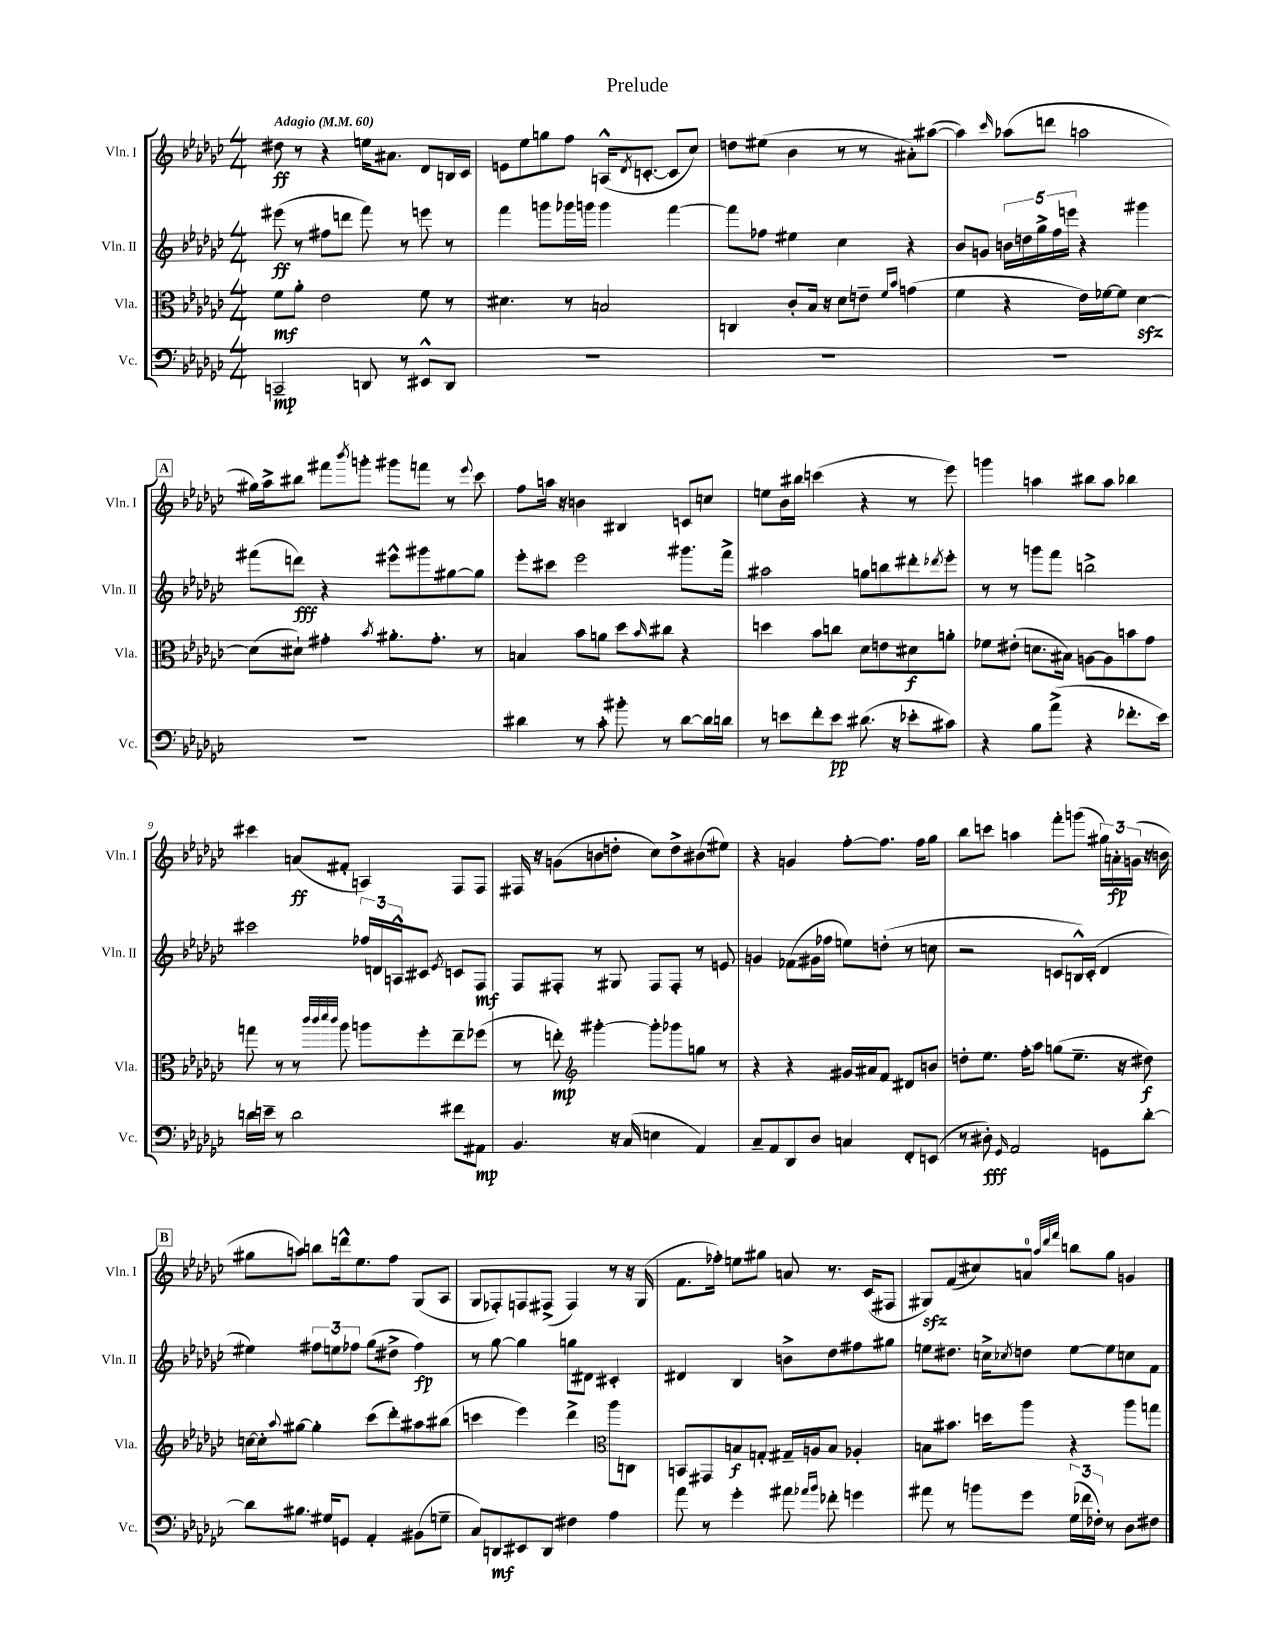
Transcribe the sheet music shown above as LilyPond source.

\header { title = "Prelude" }
<<
\new StaffGroup <<
\new Staff = "s0" \with { instrumentName = "Vln. I" shortInstrumentName = "Vln. I" } {
    \clef treble \key ges \major \numericTimeSignature \time 4/4 \tempo "Adagio" 4 = 60
    dis''8\ff r8 r4 e''16 ais'8. des'8 b16 ces'16 |
    e'8 ees''8 g''8 f''8 a16-^( \acciaccatura { des'8 } c'8.~-. c'8 ces''8) |
    d''8 eis''8( bes'4 r8 r8 ais'8-.) ais''8~( |
    ais''4) \grace { ces'''16 } aes''8( d'''8 a''2 |
    \mark \markup { \box "A" } gis''16) aes''16-> bis''8 fis'''8 \acciaccatura { bes'''8 } g'''8-. gis'''8 f'''8 r8 \appoggiatura { ees'''8 } ces'''8 |
    f''8 a''16 r16 b'4 bis4 c'8 c''8 |
    e''8 bes'16 bis''16 c'''4( r4 r8 ees'''8) |
    g'''4 a''4 bis''8 a''8 bes''4 |
    cis'''4 a'8\ff( fis'8-. a4) f8 f8 |
    fis16 r16 g'8( b'8 d''8-. ces''8) d''8-> bis'8( eis''8) |
    r4 g'4 f''8~-. f''8. f''16 ges''8 |
    bes''8 c'''8 a''4 f'''8-. g'''8( \tuplet 3/2 { gis''16) a'16-.\fp g'16( } r16 b'16 |
    \mark \markup { \box "B" } gis''8 a''8) b''8 d'''16-^ ees''8. f''8 ges8( aes8 |
    ges8 fes8-.) f8 fis8->( fis4) r8 r16 ges16( |
    f'8. fes''16-.) e''8 gis''8 a'8 r8. ces'16( fis8 |
    gis8\sfz) f'8( cis''8) a'8-0 \grace { aes''32 des'''32 f'''32 } b''8 ges''8 g'4 \bar "|." |
}
\new Staff = "s1" \with { instrumentName = "Vln. II" shortInstrumentName = "Vln. II" } {
    \clef treble \key ges \major \numericTimeSignature \time 4/4
    eis'''8\ff( r8 fis''8 d'''8 f'''8) r8 e'''8 r8 |
    f'''4 g'''8 ges'''16 g'''16 g'''4 f'''4~ |
    f'''8 fes''8 eis''4 ces''4 r4 |
    bes'8 g'8 \tuplet 5/4 { b'16 d''16 ges''16-> f''16 e'''16 } r4 gis'''4 |
    \mark \markup { \box "A" } fis'''8( d'''8\fff) r4 eis'''8-^ gis'''8 gis''8~ gis''8 |
    ees'''8-. cis'''8 ees'''2 gis'''8. f'''16-> |
    ais''2 g''8 b''8 dis'''8-. \acciaccatura { des'''8 } ees'''8-. |
    r8 r8 g'''8 f'''8 b''2-> |
    cis'''2 \tuplet 3/2 { fes''16 d'16 a16-^ } cis'8 \acciaccatura { ees'8 } c'8 f8\mf |
    f8 fis8-. r8 gis8 fis8 fis8-. r8 e'8 |
    g'4 fes'8( gis'16 fes''16 e''8) d''8-.( r8 c''8 |
    r2 c'8 b16-^) c'16-.( des'4 |
    \mark \markup { \box "B" } eis''4) \tuplet 3/2 { fis''8 e''8 fes''8 } ges''8( dis''8-> fes''4\fp) |
    r8 ges''8~ ges''4 g''8 dis'8 cis'4-. |
    dis'4 bes4 b'8-> des''8 fis''8 gis''8 |
    e''8 dis''8. c''16-> \acciaccatura { ces''8 } d''8 e''8~ e''8 c''8 f'8 \bar "|." |
}
\new Staff = "s2" \with { instrumentName = "Vla." shortInstrumentName = "Vla." } {
    \clef alto \key ges \major \numericTimeSignature \time 4/4
    f'8\mf aes'8-. ees'2 f'8 r8 |
    dis'4. r8 b2 |
    c4 ces'8-. bes16 r16 des'8 e'8-- \grace { f'16 bes'16 } g'4( |
    f'4 r4 ees'16) fes'16~ fes'8 des'4~\sfz |
    \mark \markup { \box "A" } des'8( dis'8-!) gis'4-. \acciaccatura { bes'8 } ais'8.-. gis'8.-. r8 |
    b4 bes'8 a'8 des''8 \grace { bes'16 } cis''8 r4 |
    d''4 bes'8 c''8 des'8 e'8 dis'8\f a'8-. |
    fes'8 eis'8-.( d'8. bis16) a8~ a8 b'8 ges'8 |
    g''8 r8 r8 \grace { ces'''32 ces'''32 des'''32 ces'''32 } aes''8 a''8 f''8-. ees''8-- fes''8( |
    r8 e''8-.\mp) \clef treble gis'''4~-. gis'''8-. ges'''8 g''8 r8 |
    r4 r4 gis'16 ais'16 f'8 dis'8 b'8 |
    d''8-. ees''8. f''16-. aes''8 g''8( ees''8.-- r16 dis''8\f) |
    \mark \markup { \box "B" } c''16~ c''16-. \appoggiatura { aes''8 } gis''8~ gis''4-. ces'''8( des'''8-.) ais''8 bis''8( |
    c'''4 ees'''4) des'''4-> \clef alto aes''8 c8 |
    b,8 gis,8 b8\f g8-. gis16-- a16 b8 aes4-. |
    b8 bis'8. d''16 aes''8 r4 aes''8 g''8 \bar "|." |
}
\new Staff = "s3" \with { instrumentName = "Vc." shortInstrumentName = "Vc." } {
    \clef bass \key ges \major \numericTimeSignature \time 4/4
    c,2--\mp d,8 r8 eis,8-^ d,8 |
    R1 |
    R1 |
    R1 |
    \mark \markup { \box "A" } R1 |
    dis'4 r8 ces'8-. bis'8-. r8 dis'8~ dis'16 d'16 |
    r8 e'8 f'8-. e'8\pp dis'8.( r16 ees'8-. cis'8) |
    r4 bes8 aes'8->( r4 fes'8.-. ees'16) |
    d'16 e'16-- r8 d'2 fis'8 ais,8\mp |
    bes,4. r16 ces16( e4 aes,4) |
    ces8-- aes,8 des,8 des8 c4 f,8-. e,8( |
    r8 dis8-.\fff) \grace { ges,16 } aes,2 g,8 des'8~-. |
    \mark \markup { \box "B" } des'8 bis8. gis16 g,8 aes,4-. bis,8( g8-- |
    ces8) d,8\mf eis,8 d,8 fis4 aes4 |
    aes'8 r8 ges'4-. ais'8 \grace { aes'16 bes'16 } fes'8-. g'4 |
    ais'8 r8 b'8 ges'8 \tuplet 3/2 { ges16( fes'16 fes16-.) } r8 des8 fis8 \bar "|." |
}
>>
>>
